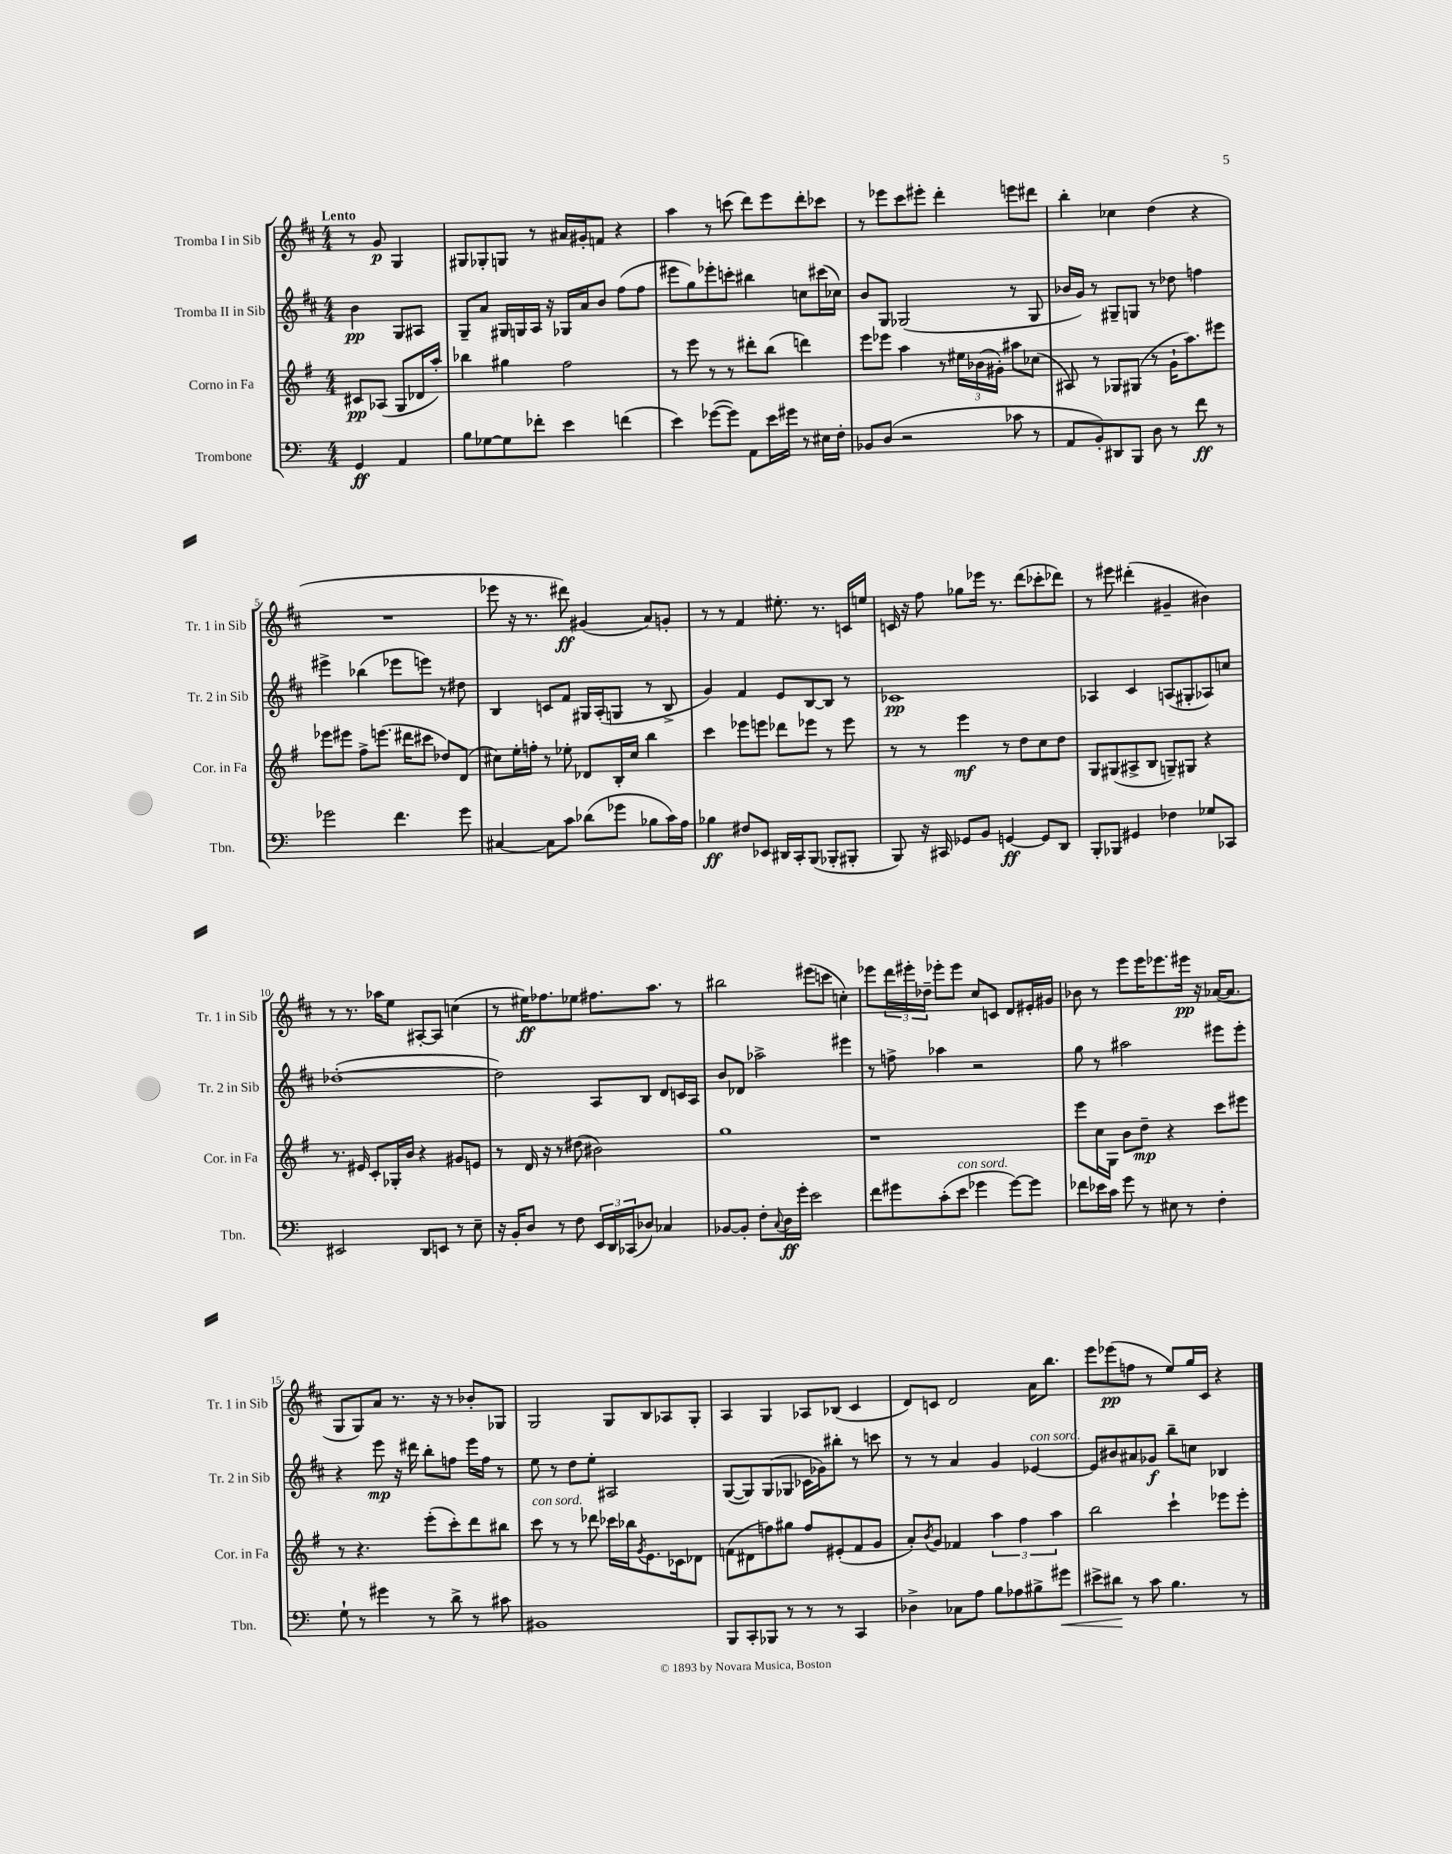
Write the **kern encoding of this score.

**kern	**dynam	**kern	**dynam	**kern	**dynam	**kern	**dynam
*part4	*part4	*part3	*part3	*part2	*part2	*part1	*part1
*staff4	*staff4	*staff3	*staff3	*staff2	*staff2	*staff1	*staff1
*I"Trombone	*	*I"Corno in Fa	*	*I"Tromba II in Sib	*	*I"Tromba I in Sib	*
*I'Tbn.	*	*I'Cor. in Fa	*	*I'Tr. 2 in Sib	*	*I'Tr. 1 in Sib	*
*clefF4	*	*clefG2	*	*clefG2	*	*clefG2	*
*k[]	*	*k[f#]	*	*k[f#c#]	*	*k[f#c#]	*
*M4/4	*	*M4/4	*	*M4/4	*	*M4/4	*
=	=	=	=	=	=	=	=
!	!	!	!	!	!	!LO:TX:a:B:t=Lento	!
4GG/	ff	8c#X/L	pp	4b\	pp	8r	.
.	.	(8A-X/J	.	.	.	8g/	p
4AA/	.	8G/L	.	8G/L	.	4G/	.
.	.	16d-X/L	.	8A#X/J	.	.	.
.	.	16aa'/JJ)	.	.	.	.	.
=1	=1	=1	=1	=1	=1	=1	=1
8B\L	.	4bb-X\	.	8G~/L	.	8G#X/L	.
[8G-X\	.	.	.	8a/J	.	8G-X'/	.
8G-\]	.	4gg#X\	.	16G#X/LL	.	8Gn/J	.
.	.	.	.	16Gn/	.	.	.
8f-X'\J	.	.	.	16A/JJ	.	8r	.
.	.	.	.	16r	.	.	.
4e\	.	2ff#\	.	16G-X/LL	.	16a#X/LL	.
.	.	.	.	16a/J	.	16g#X'/J	.
.	.	.	.	8b/J	.	8fn/J	.
(4fn\	.	.	.	(8ff#\L	.	4r	.
.	.	.	.	8ff#\J	.	.	.
=2	=2	=2	=2	=2	=2	=2	=2
4e\)	.	8r	.	8eee#X\L	.	4aa\	.
.	.	8eee\	.	8gg\)	.	.	.
([8g-X\L	.	8r	.	8eee-X'\	.	8r	.
8g-\J])	.	8r	.	8cccn'\J	.	(8cccn\	.
8AA\L	.	8ddd#X'\L	.	4bb#X\	.	8ddd\L)	.
16e\L	.	(8bb\J	.	.	.	8eee\	.
16g#X\JJ	.	.	.	.	.	.	.
8r	.	4dddn\)	.	8ccn\L	.	8ddd'\	.
16E#X\LL	.	.	.	(16ccc#X\L	.	8ccc-X\J	.
16F'\JJ	.	.	.	16cc-X\JJ)	.	.	.
=3	=3	=3	=3	=3	=3	=3	=3
8BB-X/L	.	8eee\L	.	8b/L	.	8r	.
(8D/J	.	8eee-X\J	.	8G/J	.	8eee-X\L	.
2r	.	4aa\	.	(2G-X/	.	8ccc#\	.
.	.	.	.	.	.	8eee#X'\J	.
.	.	8r	.	.	.	4ddd'\	.
.	.	24ee#X\LL	.	.	.	.	.
.	.	(24b-X\	.	.	.	.	.
.	.	24g#X'\JJ)	.	.	.	.	.
8c-X\	.	8aa#X\L	.	8r	.	8eeen\L	.
8r	.	(8cc-X\J	.	8G-/	.	8ddd#X\J	.
=4	=4	=4	=4	=4	=4	=4	=4
8AA/L	.	8A#X/)	.	16b-X/LL	.	4bb'\	.
.	.	.	.	16g/JJ)	.	.	.
8BB'/)	.	8r	.	8r	.	.	.
8DD#X/	.	8G-X/L	.	8G#X~/L	.	4cc-X\	.
8BBB/J	.	(8G#X/J	.	8Gn/J	.	.	.
8D\	.	8r	.	8r	.	(4dd\	.
8r	.	16g`\KL	.	8dd-X\	.	.	.
.	.	8.aa\)	.	.	.	.	.
8f\	ff	.	.	4ffn\	.	4r	.
8r	.	8eee#X\J	.	.	.	.	.
!!LO:LB:g=z
=5	=5	=5	=5	=5	=5	=5	=5
2g-X\	.	8eee-X\L	.	4eee#X^\	.	1r	.
.	.	8eee#X\J	.	.	.	.	.
.	.	8ff#^\L	.	(4bb-X\	.	.	.
.	.	(8.eeen\J	.	.	.	.	.
4.f\	.	.	.	8eee-X\L	.	.	.
.	.	16ddd#X\KL	.	.	.	.	.
.	.	8ccc#X\J	.	8eeen\J)	.	.	.
.	.	8dd-X/L)	.	8r	.	.	.
8g-\	.	(8d/J	.	8dd#X\	.	.	.
=6	=6	=6	=6	=6	=6	=6	=6
[4C#X/	.	8cc#X\L)	.	4B/	.	8eee-X\	.
.	.	16ee'\L	.	.	.	16r	.
.	.	16ffn'\JJ	.	.	.	8.r	.
8C#\L]	.	8r	.	8cn/L	.	.	.
8c\J	.	8ee-X'\	.	8f#/J	.	8ddd#X\)	ff
(8d-X\L	.	8d-X/L	.	16G#X/LL	.	(4g#X/	.
.	.	.	.	(16A'/J	.	.	.
8g-X\J	.	16B'/L	.	8Gn/J	.	.	.
.	.	16cc#/JJ	.	.	.	.	.
8B-X\L	.	4bb\	.	8r	.	8a/L)	.
16c\L)	.	.	.	8B^/	.	8gn'/J	.
16A\JJ	.	.	.	.	.	.	.
=7	=7	=7	=7	=7	=7	=7	=7
4B-X\	ff	4ccc\	.	4g/)	.	8r	.
.	.	.	.	.	.	8r	.
8F#X/L	.	8eee-X\L	.	4f#/	.	4f#/	.
8EE-X/J	.	8eeen\J	.	.	.	.	.
16DD#X/LL	.	8ddd-X\L	.	8e/L	.	8.ee#X'\	.
16CC'/J	.	.	.	.	.	.	.
(8BBB/J	.	8eee-X\J	.	[8B/	.	.	.
.	.	.	.	.	.	8.r	.
8BBB-X'/L	.	8r	.	8B/J]	.	.	.
8BBB#X'/J	.	8eee-\	.	8r	.	16cn/LL	.
.	.	.	.	.	.	16een/JJ	.
=8	=8	=8	=8	=8	=8	=8	=8
8BBB/)	.	8r	.	1c-X	pp	16cn/	.
.	.	.	.	.	.	16r	.
16r	.	8r	.	.	.	8ff#\	.
16CC#X/	.	.	.	.	.	.	.
8GG-X/L	.	4eee\	mf	.	.	8gg-X\L	.
8BB/J	.	.	.	.	.	16eee-X\Jk	.
.	.	.	.	.	.	8.r	.
[4GGn/	ff	8r	.	.	.	.	.
.	.	8dd\L	.	.	.	(8ddd\L	.
8GG/L]	.	8cc\	.	.	.	8ccc-X'\	.
8DD/J	.	8dd\J	.	.	.	8ddd-X\J)	.
=9	=9	=9	=9	=9	=9	=9	=9
8BBB'/L	.	8G/L	.	4A-X/	.	8r	.
8BBB-X/J	.	(8G#X/	.	.	.	8eee#X\	.
4GG#X/	.	8A#X^/	.	4c#/	.	(4ddd#X'\	.
.	.	8B/J	.	.	.	.	.
4F-X\	.	8Gn~/L)	.	(8An/L	.	4g#X~/	.
.	.	8G#X/J	.	8G#X'/	.	.	.
8G-X/L	.	4r	.	8A-X/)	.	4b#X\)	.
8CC-X/J	.	.	.	8ccn/J	.	.	.
!!LO:LB:g=z
=10	=10	=10	=10	=10	=10	=10	=10
2EE#X/	.	8.r	.	([1dd-X'	.	8r	.
.	.	.	.	.	.	8.r	.
.	.	16e#X/	.	.	.	.	.
.	.	8c'/L	.	.	.	.	.
.	.	.	.	.	.	16aa-X\KL	.
.	.	16G-X'/L	.	.	.	8ee\J	.
.	.	16b/JJ	.	.	.	.	.
8DD/L	.	4r	.	.	.	[8A#X'/L	.
8EEn/J	.	.	.	.	.	8A#/J]	.
8r	.	8g#X/L	.	.	.	(4ccn\	.
8E~\	.	8en/J	.	.	.	.	.
=11	=11	=11	=11	=11	=11	=11	=11
16r	.	8r	.	2dd-\])	.	8r	.
16BB'/KL	.	.	.	.	.	.	.
8D/J	.	16d/	.	.	.	16ee#X\KL)	ff
.	.	16r	.	.	.	8.ff-X\	.
8r	.	8r	.	.	.	.	.
8F\	.	(8dd#X\	.	.	.	8ee-X\J	.
24EE/LL	.	2b#X\)	.	8A/L	.	8.ff#X\L	.
24DD/	.	.	.	.	.	.	.
(24CC-X/J	.	.	.	.	.	.	.
8D-X/J)	.	.	.	8B/J	.	.	.
.	.	.	.	.	.	8.aa\J	.
4C-X/	.	.	.	8d/L	.	.	.
.	.	.	.	16cn/L	.	8r	.
.	.	.	.	16A/JJ	.	.	.
=12	=12	=12	=12	=12	=12	=12	=12
[8BB-X/L	.	1gg	.	8b/L	.	2bb#X\	.
8BB-'/J]	.	.	.	8d-X/J	.	.	.
8F'\L	.	.	.	2aa-X^\	.	.	.
8qqC/	.	.	.	.	.	.	.
16D\L	ff	.	.	.	.	.	.
16g'\JJ	.	.	.	.	.	.	.
2e\	.	.	.	.	.	(8eee#X\L	.
.	.	.	.	.	.	8cccn\J	.
.	.	.	.	4eee#X\	.	4ccn'\)	.
=13	=13	=13	=13	=13	=13	=13	=13
8f\L	.	1r	.	8r	.	8eee-X\L	.
8g#X\	.	.	.	8ffn^\	.	24ddd\L	.
.	.	.	.	.	.	24eee#X'\	.
.	.	.	.	.	.	24dd-X~\JJ	.
(8c'\	.	.	.	4aa-X\	.	8eee-X'\L	.
!LO:TX:a:i:t=con sord.	!	!	!	!	!	!	!
8e\J	.	.	.	.	.	8eee-\J	.
4g-X\	.	.	.	2r	.	8cc#/L	.
.	.	.	.	.	.	8cn/J	.
[8g-\L)	.	.	.	.	.	8d/L	.
8g-\J]	.	.	.	.	.	16e#X'/L	.
.	.	.	.	.	.	16g#X/JJ	.
=14	=14	=14	=14	=14	=14	=14	=14
8f-X\L	.	8eee\L	.	8gg\	.	8b-X\	.
16e-X\L	.	16cc\L	.	8r	.	8r	.
16c\JJ	.	16G\JJ	.	.	.	.	.
8g\	.	8b\L	.	2aa#X\	.	8eee\L	.
8r	.	8dd~\J	mp	.	.	16eee\K	.
.	.	.	.	.	.	8.eee-X\	.
8E#X\	.	4r	.	.	.	.	.
8r	.	.	.	.	.	16eee#X\Jk	pp
.	.	.	.	.	.	16r	.
4F'\	.	8ccc\L	.	8eee#X\L	.	([16a-X/KL	.
.	.	.	.	.	.	8.a-/J]	.
.	.	8eee#X\J	.	8eee#'\J	.	.	.
!!LO:LB:g=z
=15	=15	=15	=15	=15	=15	=15	=15
8G`\	.	8r	.	4r	.	8G/L	.
8r	.	4.r	.	.	.	8G/)	.
4g#X\	.	.	.	8eee\	mp	8a/J	.
.	.	.	.	16r	.	8.r	.
.	.	.	.	16ddd#X\	.	.	.
8r	.	(8eee'\L	.	8bb'\L	.	.	.
.	.	.	.	.	.	16r	.
8d^\	.	8ccc'\)	.	8ffn\J	.	8r	.
8r	.	8ddd\	.	16eee\LL	.	8b-X'/L	.
.	.	.	.	16ff\JJ	.	.	.
8c#X\	.	8bb#X\J	.	8r	.	8G-X/J	.
=16	=16	=16	=16	=16	=16	=16	=16
!	!	!LO:TX:a:i:t=con sord.	!	!	!	!	!
1BB#X	.	8ccc\	.	8ee\	.	2G/	.
.	.	8r	.	8r	.	.	.
.	.	8r	.	8dd\L	.	.	.
.	.	8ddd-X\	.	8ee'\J	.	.	.
.	.	16ccc-X\LL	.	2A#X/	.	8G/L	.
.	.	16bb-X\J	.	.	.	.	.
.	.	8qg/	.	.	.	.	.
.	.	8.e\	.	.	.	8B/	.
.	.	.	.	.	.	8A-X/	.
.	.	16c-X\k	.	.	.	.	.
.	.	8d-X\J	.	.	.	8G'/J	.
=17	=17	=17	=17	=17	=17	=17	=17
8BBB/L	.	(8fn\L	.	([8G/L	.	4A/	.
8CC'/	.	8d#X\	.	8G/])	.	.	.
8BBB-X/J	.	8ffn\)	.	(8G/	.	4G/	.
8r	.	8gg#X\J	.	8G-X/J	.	.	.
8r	.	8ff/L	.	16c-X\LL	.	8A-X/L	.
.	.	.	.	16g-X\J)	.	.	.
8r	.	(8e#X'/	.	8bb#X'\J	.	(8B-X/J	.
4CC/	.	8f/	.	8r	.	4c#/	.
.	.	8g/J	.	8cccn\	.	.	.
=18	=18	=18	=18	=18	=18	=18	=18
4D-X^\	.	8a'/L)	.	8r	.	8d/L)	.
.	.	8qb/	.	.	.	.	.
.	.	8g/J	.	8r	.	8cn/J	.
8C-X\L	.	4f-X/	.	4a/	.	2d/	.
8A\J	.	.	.	.	.	.	.
8B\L	.	6aa\	.	4g/	.	.	.
8A-X\	.	.	.	.	.	.	.
.	.	6ff#\	.	.	.	.	.
!	!	!	!	!LO:TX:a:i:t=con sord.	!	!	!
8B#X^\	.	.	.	[4e-X/	.	16a\KL	.
.	.	.	.	.	.	8.bb\J	.
.	.	6aa\	.	.	.	.	.
!	!LO:HP:b	!	!	!	!	!	!
8g#X\J	<	.	.	.	.	.	.
=19	=19	=19	=19	=19	=19	=19	=19
8e#X^\L	.	2bb\	.	8e-/L]	.	8eee\L	.
8d#X\J	.	.	.	8b#X/	.	(8eee-X\	pp
8r	[	.	.	8a#X/	.	8ffn\J	.
8c\	.	.	.	8g-X/J	f	8r	.
4.B\	.	4ccc`\	.	8bb~\L	.	8ee/L)	.
.	.	.	.	8ccn\J	.	16gg/L	.
.	.	.	.	.	.	16c#/JJ	.
.	.	8eee-X\L	.	4B-X/	.	4r	.
8r	.	8eee-'\J	.	.	.	.	.
==	==	==	==	==	==	==	==
*-	*-	*-	*-	*-	*-	*-	*-
